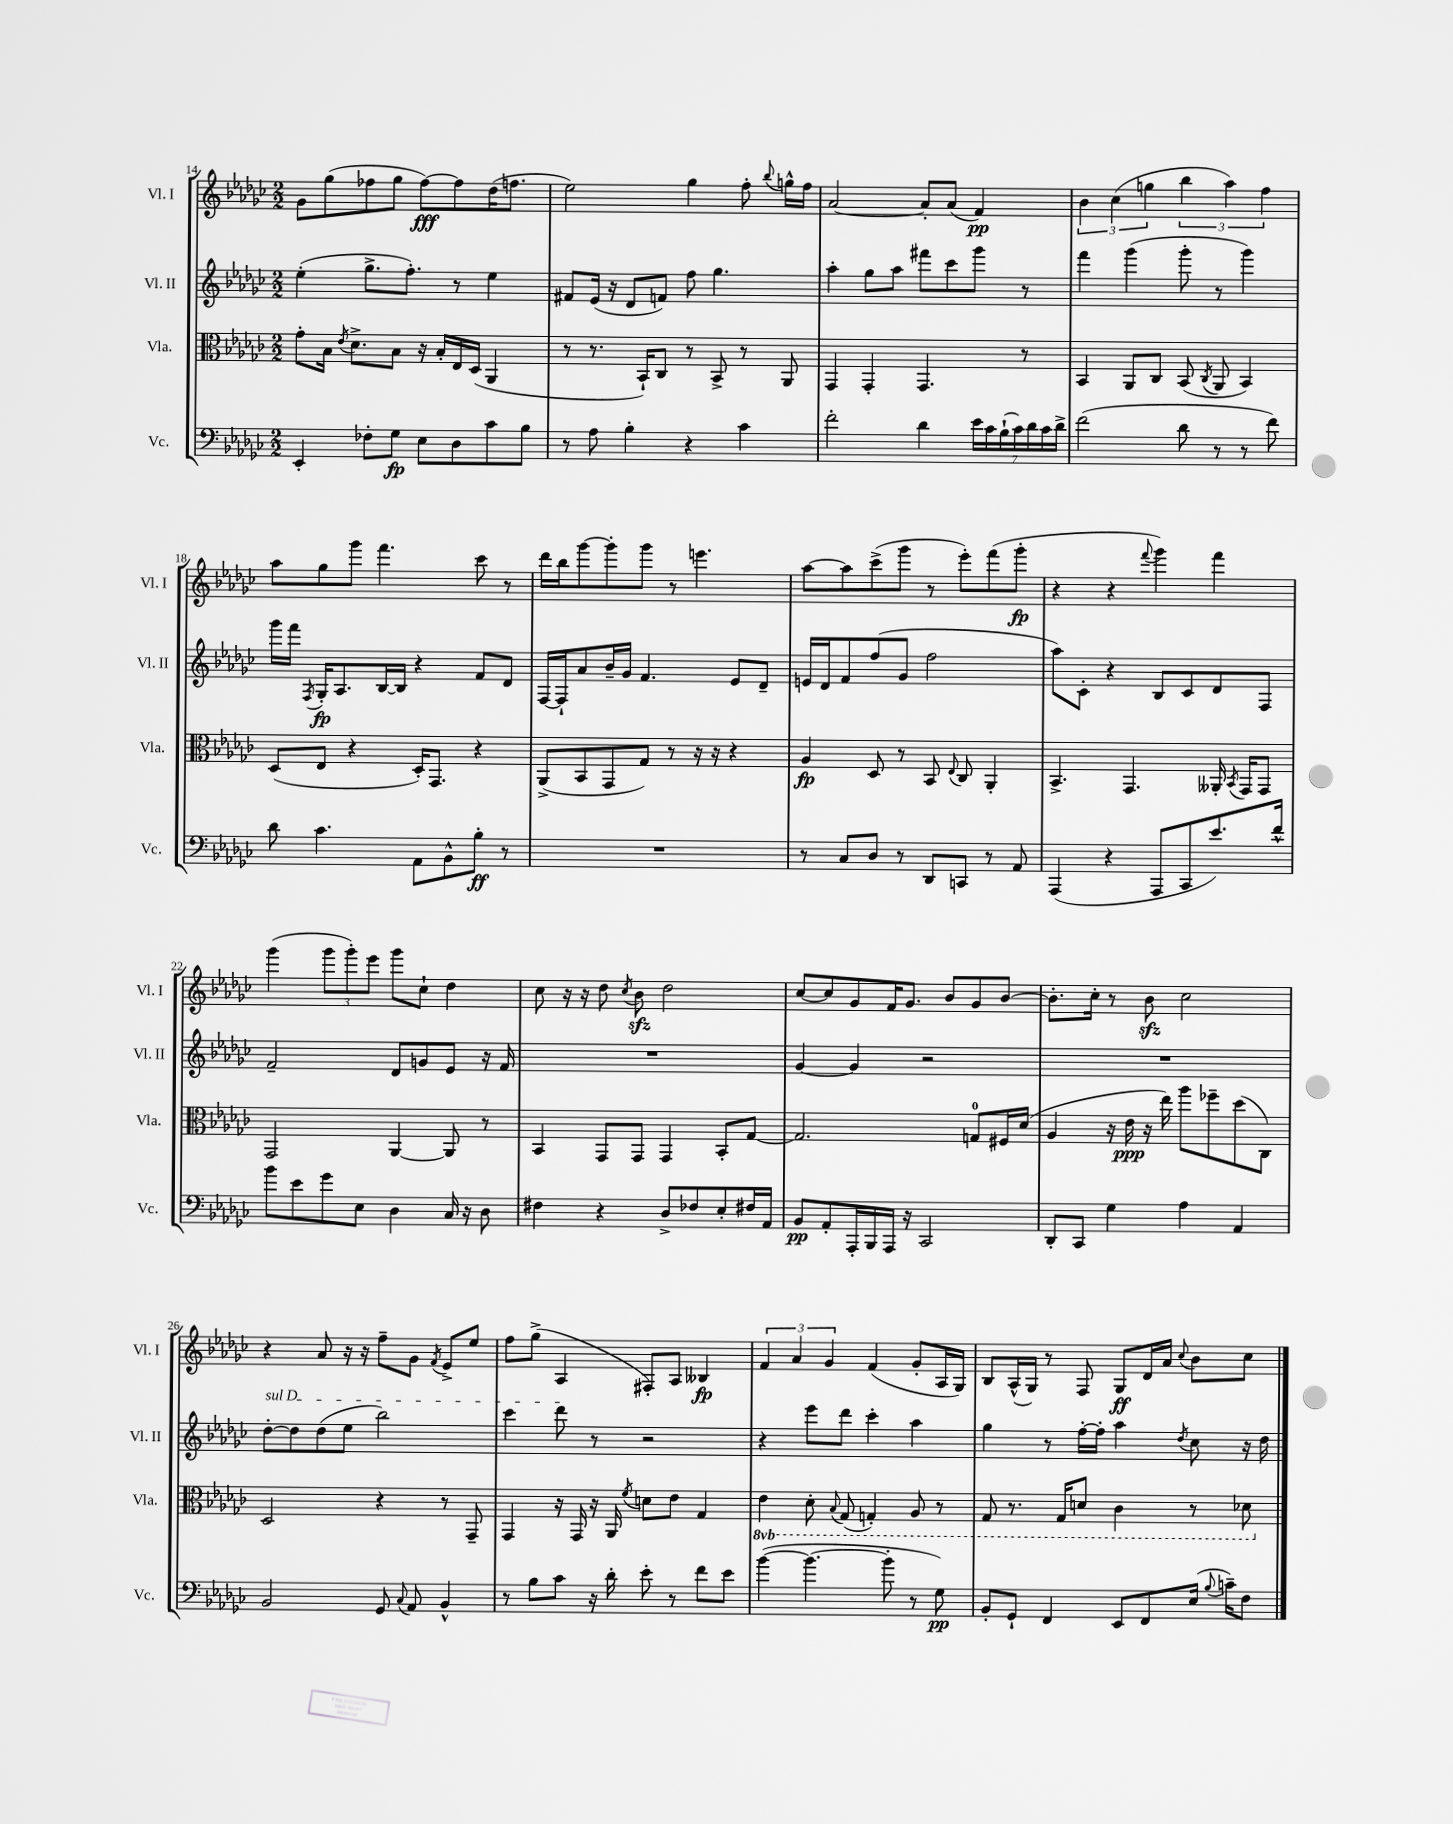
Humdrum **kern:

**kern	**kern	**kern	**kern
*staff4	*staff3	*staff2	*staff1
*clefF4	*clefC3	*clefG2	*clefG2
*k[b-e-a-d-g-c-]	*k[b-e-a-d-g-c-]	*k[b-e-a-d-g-c-]	*k[b-e-a-d-g-c-]
*M2/2	*M2/2	*M2/2	*M2/2
4EE-'	8g-'	(4ee-'	8g-
.	16B-	.	(8gg-
.	8qe-	.	.
.	8.d-^	.	.
8F-'	.	8.gg-^	8ff-
8G-	8B-	.	8gg-
.	.	8.ff')	.
8E-	16r	.	[8ff-)
.	16B-'	.	.
8D-	16E-	8r	8ff-]
.	(16D-	.	.
8c-	4AA-	4ee-	(16dd-
.	.	.	8.ff
8B-	.	.	.
=	=	=	=
8r	8r	8f#	2ee-)
8A-	8.r	(16e-	.
.	.	16r	.
4B-'	.	8d-	.
.	16BB-`)	.	.
.	8C-	8f)	.
4r	8r	8ff	4gg-
.	8BB-^	4.gg-	.
4c-	8r	.	8ff'
.	.	.	8qqbb-
.	8AA-	.	16gg^^
.	.	.	16ff
=	=	=	=
2f'	4GG-	4aa-'	[2a-
.	4GG-'	8gg-	.
.	.	8aa-	.
4d-	4.GG-	8fff#	8a-']
.	.	8ccc-	(8a-
28e-	.	8ggg-	4f)
28c-	.	.	.
(28B-`	.	.	.
28c-)	.	.	.
.	8r	8r	.
28d-	.	.	.
28c-	.	.	.
28d-^	.	.	.
=	=	=	=
(2f	4BB-	4fff	6b-
.	.	.	(6cc-
.	8AA-	(4ggg-	.
.	.	.	6gg
.	8C-	.	.
8d-	(8BB-	8ggg-'	6bb-
.	8qC-	.	.
8r	8AA-	8r	.
.	.	.	6aa-)
8r	4BB-)	4ggg-)	.
.	.	.	6ff
8f)	.	.	.
=	=	=	=
8d-	(8D-	16ggg-	8aa-
.	.	16fff	.
.	.	8qF	.
4.c-	8E-	16G-'	8gg-
.	.	8.A-	.
.	4r	.	8ggg-
.	.	[16B-	4.fff
.	.	16B-]	.
8AA-	16D-')	4r	.
.	8.GG-	.	.
8BB-^^	.	.	.
8B-'	4r	8f	8ccc-
8r	.	8d-	8r
=	=	=	=
1r	(8AA-^	[16F	16ddd-
.	.	16F`]	16bb-
.	8BB-	8a-	[8ggg-
.	8GG-	16b-~	8ggg-']
.	.	16g-	.
.	8G-)	4.f	8ggg-
.	8r	.	8r
.	16r	.	4.eee
.	16r	.	.
.	4r	8e-	.
.	.	8d-~	.
=	=	=	=
8r	4A-	16e	[8aa-
.	.	16d-	.
8C-	.	8f	8aa-]
8D-	8D-	(8ff	(8ccc-^
8r	8r	8g-	8ggg-
8DD-	8BB-	2ff	8r
.	8qqE-	.	.
8CC	8C-	.	8eee-')
8r	4AA-'	.	(8fff
8AA-	.	.	8ggg-'
=	=	=	=
(4AAA-	4.BB-^	8aa-)	4r
.	.	8c-'	.
4r	.	4r	4r
.	4.GG-	.	.
.	.	.	8qqfff
8AAA-	.	8B-	4ggg-)
8CC-	.	8c-	.
8.e-)	16AA--'	8d-	4fff
.	8qBB-	.	.
.	16GG-	.	.
.	8GG-	8F	.
16f^^	.	.	.
=	=	=	=
8b-	2GG-	2f~	(4ggg-
8e-	.	.	.
8g-	.	.	12ggg-
.	.	.	12ggg-')
8E-	.	.	.
.	.	.	12eee-
4D-	[4AA-	8d-	8ggg-
.	.	8g	8cc-`
16C-	8AA-]	8e-	4dd-
16r	.	.	.
8D-	8r	16r	.
.	.	16f	.
=	=	=	=
4F#	4BB-	1r	8cc-
.	.	.	16r
.	.	.	16r
4r	8GG-	.	8dd-
.	.	.	8qcc-
.	8GG-	.	8b-
8D-^	4GG-	.	2dd-
8F-	.	.	.
8E-'	8BB-'	.	.
16F#	[8G-	.	.
16AA-	.	.	.
=	=	=	=
8BB-	2.G-]	[4g-	[8cc-
8AA-'	.	.	8cc-]
16AAA-'	.	4g-]	8g-
16BBB-	.	.	.
16AAA-	.	.	16f
16r	.	.	8.g-
2CC-	.	2r	.
.	.	.	8b-
.	8G	.	8g-
.	16F#	.	[8b-
.	(16d-	.	.
=	=	=	=
8DD-'	4A-	1r	8.b-']
8CC-	.	.	.
.	.	.	16cc-'
4G-	16r	.	8r
.	16e-	.	.
.	16r	.	8b-
.	16ee-)	.	.
4A-	8aa-	.	2cc-
.	8ff-~	.	.
4AA-	(8dd-	.	.
.	8C-)	.	.
=	=	=	=
2BB-	2D-	[8dd-'	4r
.	.	8dd-]	.
.	.	(8dd-	8a-
.	.	8ee-	16r
.	.	.	16r
8GG-	4r	2bb-)	8ff~
8qqC-	.	.	.
8AA-	.	.	8g-
.	.	.	8qf
4BB-^^	8r	.	8e-^
.	8GG-~	.	8ee-
=	=	=	=
8r	4GG-	4ccc-	8ff
8B-	.	.	(8gg-^
8c-	16r	8ddd-	4A-
.	16GG-	.	.
16r	16r	8r	.
16d-'	16AA-	.	.
.	8qf	.	.
8e-'	8d	2r	8F#')
8r	8e-	.	8A-
8f	4G-	.	4B--
8e-	.	.	.
=	=	=	=
([4b-	4E-	4r	6f
.	.	.	6a-
4.b-_	8D-'	8eee-	.
.	.	.	6g-
.	8qqBB-	.	.
.	(8GG-	8ddd-	.
.	4GG')	4ccc-'	(4f
8b-']	.	.	.
8r	8AA-	4aa-	8g-'
8G-)	8r	.	16A-
.	.	.	16G-)
=	=	=	=
8BB-'	8GG-	4gg-	8B-
8GG-`	8.r	.	(16A-^^
.	.	.	16G-)
4FF	.	8r	8r
.	16GG-	.	.
.	8D	[16ff'	8F
.	.	16ff']	.
8EE-	4C-	4aa-	8G-
8FF	.	.	16d-
.	.	.	16a-
.	.	8qdd-	8qqcc-
(16E-	8r	8cc-	8b-
8qqB-	.	.	.
16c~)	.	.	.
8F	8D-	16r	8cc-
.	.	16dd-	.
==	==	==	==
*-	*-	*-	*-
